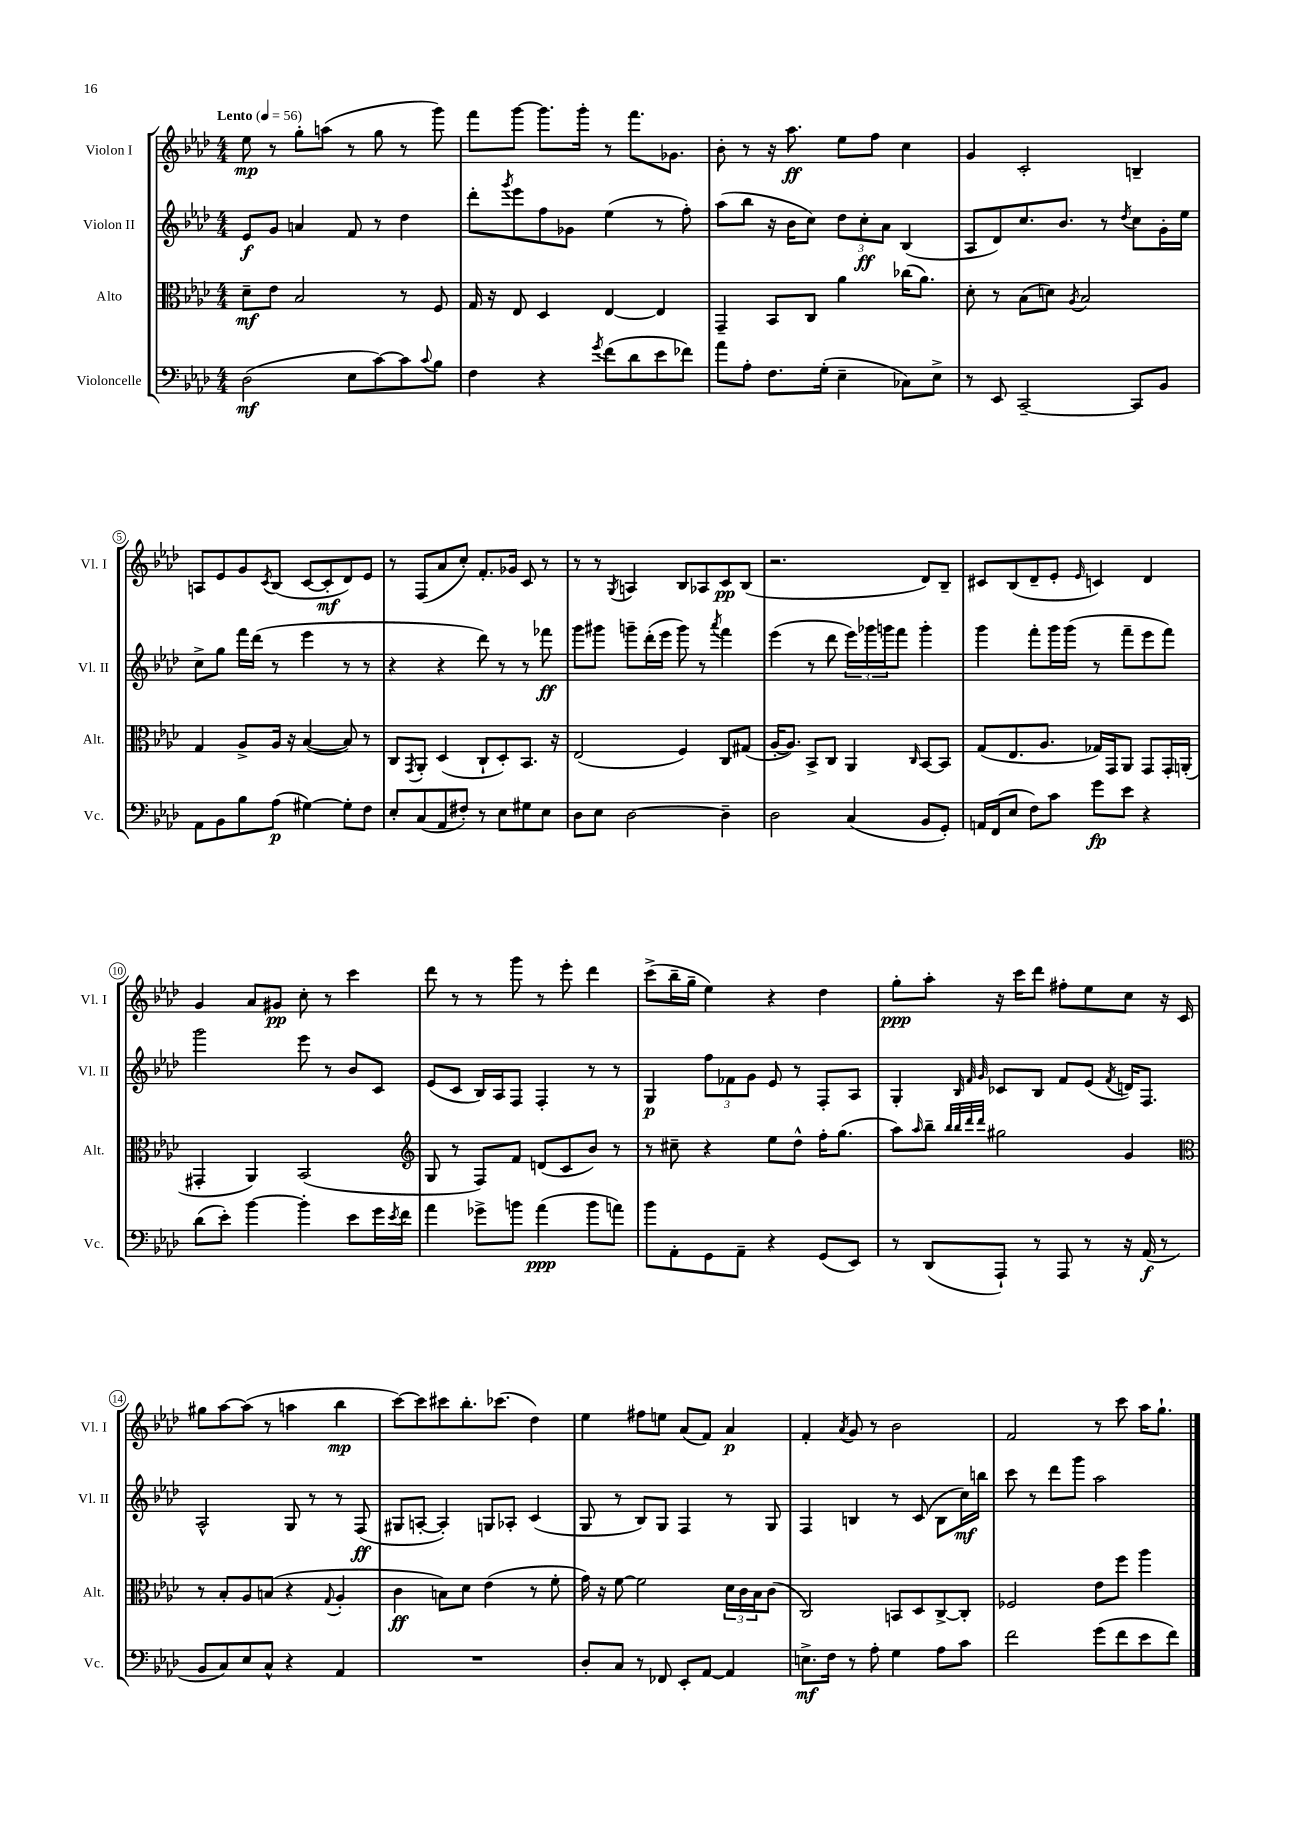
<<
\new StaffGroup <<
\new Staff = "s0" \with { instrumentName = "Violon I" shortInstrumentName = "Vl. I" } {
    \clef treble \key aes \major \numericTimeSignature \time 4/4 \tempo "Lento" 4 = 56
    ees''8\mp r8 g''8-. a''8( r8 g''8 r8 g'''8) |
    f'''8 g'''8~ g'''8. g'''16-. r8 f'''8. ges'8. |
    bes'8-. r8 r16 aes''8.\ff ees''8 f''8 c''4 |
    g'4 c'2-. b4-- |
    a8 ees'8 g'8 \acciaccatura { c'8 } bes8( c'8~ c'8-.\mf des'8) ees'8 |
    r8 f8( aes'8 c''8-.) f'8.-. ges'16 c'8 r8 |
    r8 r8 \acciaccatura { g8 } a4 bes8 aes8 c'8\pp bes8( |
    r2. des'8) bes8-- |
    cis'8 bes8( des'8-- ees'8-. \grace { ees'16 } c'4) des'4 |
    g'4 aes'8 gis'8\pp c''8-. r8 c'''4 |
    des'''8 r8 r8 g'''8 r8 ees'''8-. des'''4 |
    c'''8->( bes''16-- g''16-- ees''4) r4 des''4 |
    g''8-.\ppp aes''8-. r16 c'''16 des'''8 fis''8-. ees''8 c''8 r16 c'16 |
    gis''8 aes''8~ aes''8( r8 a''4 bes''4\mp |
    c'''8~) c'''8 cis'''8 bes''8.-. ces'''8.( des''4) |
    ees''4 fis''8 e''8 aes'8( f'8) aes'4\p |
    f'4-. \acciaccatura { aes'8 } g'8 r8 bes'2 |
    f'2 r8 c'''8 aes''16 g''8.-! \bar "|." |
}
\new Staff = "s1" \with { instrumentName = "Violon II" shortInstrumentName = "Vl. II" } {
    \clef treble \key aes \major \numericTimeSignature \time 4/4
    ees'8\f g'8 a'4 f'8 r8 des''4 |
    des'''8-. \acciaccatura { g'''8 } ees'''8 f''8 ges'8 ees''4( r8 f''8-.) |
    aes''8( bes''8 r16 bes'16 c''8) \tuplet 3/2 { des''8 c''8-.\ff aes'8 } bes4( |
    aes8 des'8) c''8. bes'8. r8 \acciaccatura { des''8 } c''8 g'16-. ees''16 |
    c''8-> g''8 f'''16 des'''16( r8 ees'''4 r8 r8 |
    r4 r4 des'''8) r8 r8 fes'''8\ff |
    g'''8 gis'''8 g'''8-- des'''16-.( ees'''16 g'''8) r8 \acciaccatura { aes'''8 } f'''4 |
    ees'''4( r8 des'''8 \tuplet 3/2 { ees'''16) ges'''16 g'''16 } f'''8 g'''4-. |
    g'''4 f'''8-. g'''16 g'''16( r8 f'''8-- ees'''8 f'''8) |
    g'''2 ees'''8 r8 bes'8 c'8 |
    ees'8( c'8 bes16) aes16 f8 f4-. r8 r8 |
    g4\p \tuplet 3/2 { f''8 fes'8 g'8 } ees'8 r8 f8-. aes8 |
    g4-. \grace { bes32 f'32 g'32 } ces'8 bes8 f'8 ees'8( \acciaccatura { f'8 } d'16) f8. |
    aes2-^ g8 r8 r8 f8\ff( |
    gis8 a8~-. a4-.) g8 aes8-. c'4( |
    g8 r8 bes8) g8 f4 r8 g8 |
    f4 b4 r8 c'8( b8 c''16\mf) b''16 |
    c'''8 r8 des'''8 g'''8 aes''2 \bar "|." |
}
\new Staff = "s2" \with { instrumentName = "Alto" shortInstrumentName = "Alt." } {
    \clef alto \key aes \major \numericTimeSignature \time 4/4
    des'8--\mf ees'8 bes2 r8 f8 |
    g16 r16 ees8 des4 ees4~ ees4 |
    g,4-- bes,8 c8 aes'4 ces''16( aes'8.) |
    des'8-. r8 bes8( d'8) \acciaccatura { aes8 } bes2 |
    g4 aes8-> aes16 r16 bes4~( bes8) r8 |
    c8 \acciaccatura { g,8 } aes,8-. des4( c8-! des8-.) bes,8. r16 |
    ees2( f4) c8 gis8( |
    aes16~-. aes8.) bes,8-> c8 aes,4 \grace { c16 } bes,8~ bes,8 |
    g8( ees8. aes8. ges16) g,16 aes,8 g,8 g,16-. a,16-.( |
    gis,4-. aes,4) bes,2( |
    \clef treble g8 r8 f8) f'8 d'8( c'8 bes'8) r8 |
    r8 cis''8-- r4 ees''8 des''8-^ f''16-. g''8.( |
    aes''8) \grace { aes''16 } bes''8-- \grace { bes''32 bes''32 des'''32 des'''32 } gis''2 g'4 |
    \clef alto r8 bes8-. aes8 b8( r4 \appoggiatura { g8 } aes4-. |
    c'4\ff b8) des'8 ees'4( r8 f'8-. |
    g'16) r16 f'8~ f'2 \tuplet 3/2 { des'16 c'16 bes16 } c'8( |
    c2) b,8 des8 c8~-> c8-. |
    fes2 ees'8 f''8 aes''4 \bar "|." |
}
\new Staff = "s3" \with { instrumentName = "Violoncelle" shortInstrumentName = "Vc." } {
    \clef bass \key aes \major \numericTimeSignature \time 4/4
    des2\mf( ees8 c'8~) c'8 \appoggiatura { c'8 } bes8 |
    f4 r4 \acciaccatura { g'8 } f'8( des'8 ees'8 fes'8) |
    aes'8 aes8-. f8. g16-.( ees4-- ces8) ees8-> |
    r8 ees,8 c,2~-- c,8 bes,8 |
    aes,8 bes,8 bes8 aes8\p( gis4~) gis8-. f8 |
    ees8-. c8( aes,8 fis8-.) r8 ees8 gis8 ees8 |
    des8 ees8 des2~ des4-- |
    des2 c4( bes,8 g,8-.) |
    a,16 f,16( ees8 f8) c'8 g'8\fp ees'8 r4 |
    des'8( ees'8-.) bes'4~ bes'4-. ees'8 g'16 \acciaccatura { ees'8 } f'16 |
    aes'4 ges'8-> b'8 aes'4\ppp( b'8 a'8) |
    bes'8 aes,8-. g,8 aes,8-- r4 g,8( ees,8) |
    r8 des,8( aes,,8-!) r8 aes,,8 r8 r16 aes,16\f( r8 |
    bes,8 c8) ees8 c8-^ r4 aes,4 |
    R1 |
    des8-. c8 r8 fes,8 ees,8-. aes,8~ aes,4 |
    e8.->\mf f16 r8 aes8-. g4 aes8 c'8 |
    f'2 g'8( f'8 ees'8 f'8) \bar "|." |
}
>>
>>
\layout { \context { \Score \override BarNumber.stencil = #(make-stencil-circler 0.1 0.3 ly:text-interface::print) } }
